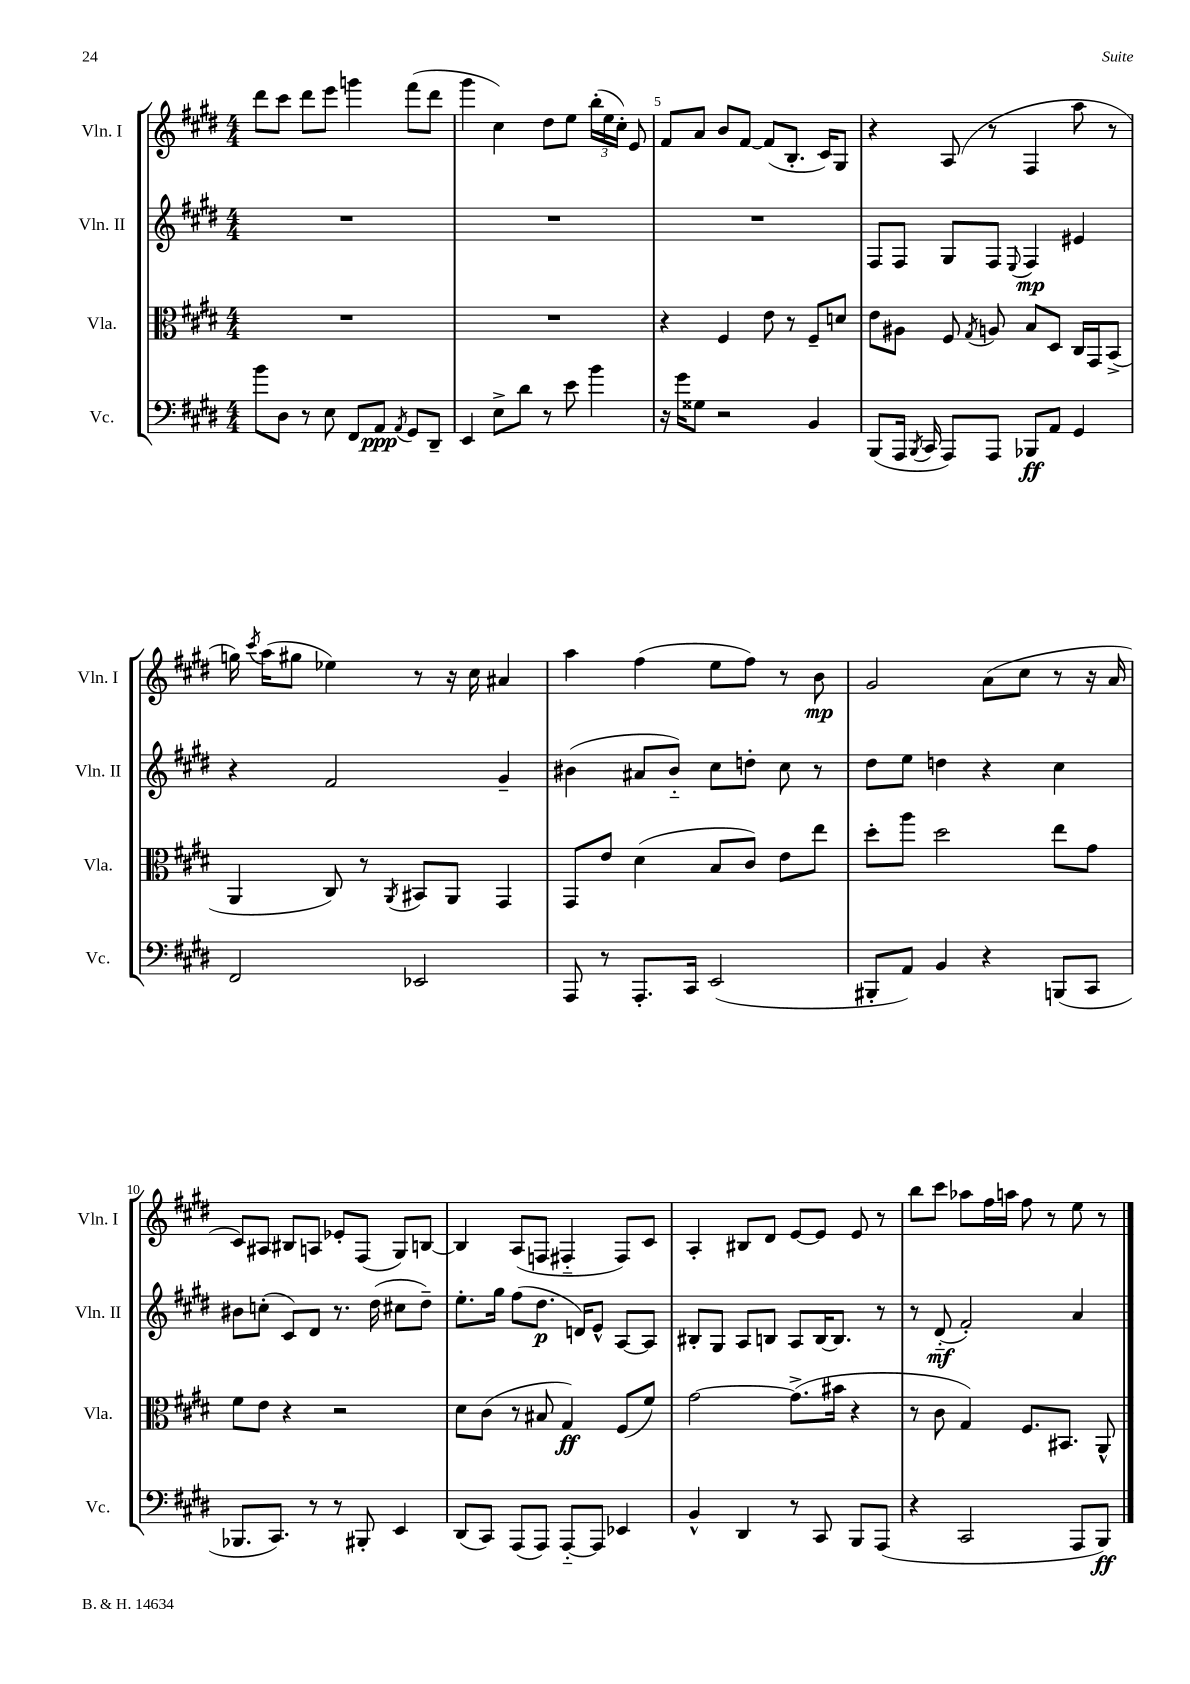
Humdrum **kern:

**kern	**kern	**kern	**kern
*staff4	*staff3	*staff2	*staff1
*clefF4	*clefC3	*clefG2	*clefG2
*k[f#c#g#d#]	*k[f#c#g#d#]	*k[f#c#g#d#]	*k[f#c#g#d#]
*M4/4	*M4/4	*M4/4	*M4/4
8b	1r	1r	8ddd#
8D#	.	.	8ccc#
8r	.	.	8ddd#
8E	.	.	8eee
8FF#	.	.	4ggg
8AA	.	.	.
8qAA	.	.	.
8GG#	.	.	(8fff#
8DD#~	.	.	8ddd#
=	=	=	=
4EE	1r	1r	4ggg#
8E^	.	.	4cc#)
8d#	.	.	.
8r	.	.	8dd#
8e	.	.	8ee
4b	.	.	(24bb'
.	.	.	24ee
.	.	.	24cc#')
.	.	.	8e
=	=	=	=
16r	4r	1r	8f#
16g#	.	.	.
8G##	.	.	8a
2r	4F#	.	8b
.	.	.	[8f#
.	8e	.	(8f#]
.	8r	.	8.B'
4BB	8F#~	.	.
.	.	.	16c#)
.	8d	.	8G#
=	=	=	=
(8BBB	8e	8F#	4r
16AAA	8A#	8F#	.
8qBBB	.	.	.
16CC#	.	.	.
8AAA)	8F#	8G#	(8A
.	8qG#	.	.
8AAA	8A	8F#	8r
.	.	8qqE	.
8BBB-	8B	4F#	4F#
8AA	8D#	.	.
4GG#	16C#	4e#	8aa
.	16GG#	.	.
.	(8BB^	.	8r
=	=	=	=
2FF#	4AA	4r	16gg)
.	.	.	8qccc#
.	.	.	(16aa
.	.	.	8gg#
.	8C#)	2f#	4ee-)
.	8r	.	.
.	8qAA	.	.
2EE-	8BB#	.	8r
.	8AA	.	16r
.	.	.	16cc#
.	4GG#	4g#~	4a#
=	=	=	=
8AAA	8GG#	(4b#	4aa
8r	8e	.	.
8.AAA'	(4d#	8a#	(4ff#
.	.	8b#'~)	.
16CC#	.	.	.
(2EE	8B	8cc#	8ee
.	8c#)	8dd'	8ff#)
.	8e	8cc#	8r
.	8ee	8r	8b
=	=	=	=
8BBB#'	8dd#'	8dd#	2g#
8AA)	8aa	8ee	.
4BB	2dd#	4dd	.
4r	.	4r	(8a
.	.	.	8cc#
(8BBB	8ee	4cc#	8r
8CC#	8g#	.	16r
.	.	.	16a
=	=	=	=
8.BBB-	8f#	8b#	8c#)
.	8e	(8cc'	8A#
8.CC#)	.	.	.
.	4r	8c#)	8B#
8r	.	8d#	8A
8r	2r	8.r	8e-'
8BBB#'	.	.	(8F#
.	.	(16dd#	.
4EE	.	8cc#	8G#)
.	.	8dd#~)	[8B
=	=	=	=
(8DD#	8d#	8.ee'	4B]
8CC#)	(8c#	.	.
.	.	16gg#	.
(8AAA	8r	(8ff#	(8A
8AAA)	8B#	8.dd#	8F
[8AAA'~	4G#)	.	4F#'~
.	.	16d)	.
8AAA]	.	8e^^	.
4EE-	(8F#	[8A	8F#)
.	8f#)	8A]	8c#
=	=	=	=
4BB^^	[2g#	8B#'	4A'
.	.	8G#	.
4DD#	.	8A	8B#
.	.	8B	8d#
8r	(8.g#^]	8A	[8e
8CC#	.	[16B	8e]
.	16b#	8.B]	.
8BBB	4r	.	8e
(8AAA	.	8r	8r
=	=	=	=
4r	8r	8r	8bb
.	8c#	(8d#'~	8ccc#
2CC#	4G#)	2f#')	8aa-
.	.	.	16ff#
.	.	.	16aa
.	8.F#	.	8ff#
.	.	.	8r
.	8.BB#	.	.
8AAA	.	4a	8ee
8BBB)	8AA^^	.	8r
==	==	==	==
*-	*-	*-	*-
